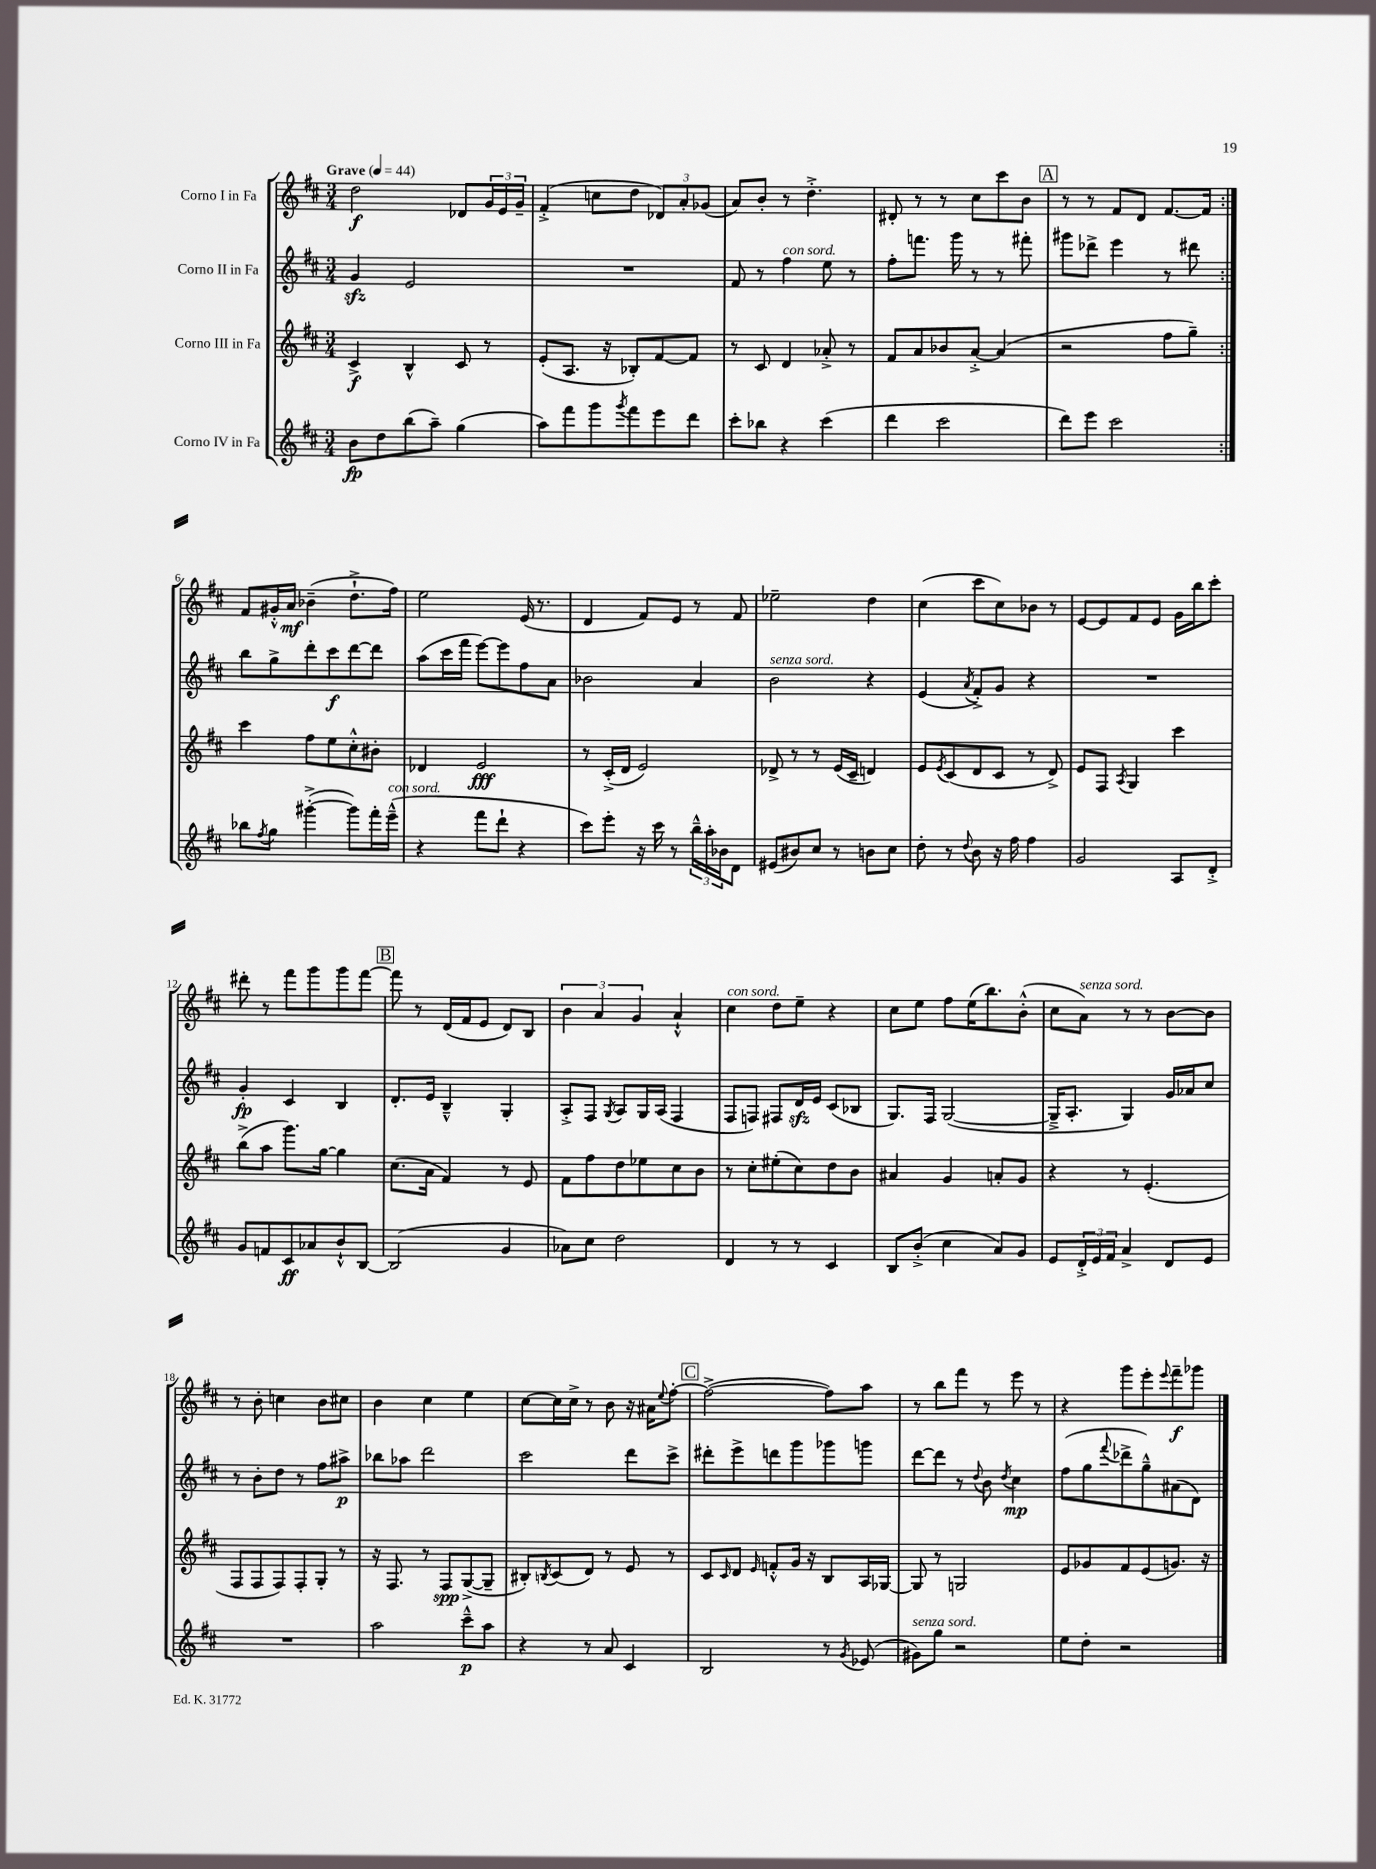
<<
\new StaffGroup <<
\new Staff = "s0" \with { instrumentName = "Corno I in Fa" } {
    \clef treble \key d \major \numericTimeSignature \time 3/4 \tempo "Grave" 4 = 44
    \repeat volta 2 { d''2\f des'8 \tuplet 3/2 { g'16 e'16 g'16-- } |
    fis'4-.->( c''8 d''8 \tuplet 3/2 { des'8) a'8-. ges'8( } |
    a'8) b'8-. r8 d''4.-.-> |
    dis'8-. r8 r8 cis''8 cis'''8 b'8 |
    \mark \markup { \box "A" } r8 r8 fis'8 d'8 fis'8.~ fis'16 | }
    fis'8 gis'16-.-^ a'16\mf bes'4--( d''8.-!-> fis''16) |
    e''2 e'16( r8. |
    d'4 fis'8) e'8 r8 fis'8 |
    ees''2-- d''4 |
    cis''4( cis'''8 cis''8) bes'8 r8 |
    e'8~ e'8 fis'8 e'8 g'16 b''16 cis'''8-. |
    dis'''8-. r8 fis'''8 g'''8 g'''8 fis'''8~ |
    \mark \markup { \box "B" } fis'''8 r8 d'16( fis'16 e'8 d'8) b8 |
    \tuplet 3/2 { b'4 a'4 g'4 } a'4-!-^ |
    cis''4^\markup { \italic "con sord." } d''8 e''8-- r4 |
    cis''8 e''8 fis''8 e''16( b''8.) b'8-.-^( |
    cis''8 a'8^\markup { \italic "senza sord." }) r8 r8 b'8~ b'8 |
    r8 b'8-. c''4 b'8 cis''8 |
    b'4 cis''4 e''4 |
    cis''8~ cis''16 cis''16-> r8 b'8 r16 ais'16 \appoggiatura { e''8 } fis''8~-. |
    \mark \markup { \box "C" } fis''2~->( fis''8) a''8 |
    r8 b''8 fis'''8 r8 e'''8 r8 |
    r4 g'''8 e'''8-. \appoggiatura { e'''8 } fis'''8--\f ges'''8 \bar "|." |
}
\new Staff = "s1" \with { instrumentName = "Corno II in Fa" } {
    \clef treble \key d \major \numericTimeSignature \time 3/4
    \repeat volta 2 { g'4\sfz e'2 |
    R2. |
    fis'8 r8 fis''4^\markup { \italic "con sord." } e''8 r8 |
    fis''8-. f'''8. g'''16 r8 r8 fis'''8-. |
    \mark \markup { \box "A" } gis'''8 des'''8-> e'''4 r8 dis'''8 | }
    b''8 g''8-> d'''8-. cis'''8\f d'''8~ d'''8 |
    a''8( cis'''16 fis'''16 e'''8~) e'''8 fis''8 a'8 |
    bes'2 a'4 |
    b'2^\markup { \italic "senza sord." } r4 |
    e'4( \acciaccatura { a'8 } fis'8-.->) g'8 r4 |
    R2. |
    g'4-.\fp cis'4 b4 |
    \mark \markup { \box "B" } d'8.-. e'16 b4---^ g4-. |
    a8-.-> fis8 \acciaccatura { g8 } a8 g16 a16( fis4 |
    fis8 f8) fis8 d'16\sfz e'16 cis'8( bes8 |
    g8.) fis16 g2~( |
    g16---> a8.-. g4) g'16 aes'16 cis''8 |
    r8 b'8-. d''8 r8 fis''8 ais''8->\p |
    bes''8 aes''8 d'''2 |
    cis'''2 d'''8 cis'''8-> |
    \mark \markup { \box "C" } dis'''8-. e'''8-> d'''8 g'''8 ges'''8 g'''8 |
    d'''8~ d'''8 r8 \appoggiatura { d''8 } b'8 \acciaccatura { d''8 } cis''4\mp |
    fis''8( g''8 \appoggiatura { fis'''8 } des'''8-> g''8---^) ais'8( d'8) \bar "|." |
}
\new Staff = "s2" \with { instrumentName = "Corno III in Fa" } {
    \clef treble \key d \major \numericTimeSignature \time 3/4
    \repeat volta 2 { cis'4->\f b4-^ cis'8 r8 |
    e'8-.( a8. r16 bes8-.) fis'8~ fis'8 |
    r8 cis'8 d'4 aes'8-.-> r8 |
    fis'8 a'8 bes'8 a'8~-.-> a'4( |
    \mark \markup { \box "A" } r2 fis''8 g''8--) | }
    cis'''4 fis''8 e''8 cis''8-.-^ bis'8-. |
    des'4 e'2\fff |
    r8 cis'16-.->( d'16 e'2) |
    des'8-> r8 r8 e'16( cis'16-- d'4) |
    e'8 \acciaccatura { e'8 } cis'8( d'8 cis'8 r8 d'8->) |
    e'8 fis8 \acciaccatura { a8 } g4 cis'''4 |
    b''8->( a''8 g'''8.) g''16~ g''4 |
    \mark \markup { \box "B" } cis''8.( a'16 fis'4) r8 e'8 |
    fis'8 fis''8 d''8 ees''8 cis''8 b'8 |
    r8 cis''8-. eis''8-.( cis''8) d''8 b'8 |
    ais'4 g'4 a'8-. g'8 |
    r4 r8 e'4.-.( |
    fis8 fis8 fis8) fis8-. g8-. r8 |
    r16 fis8. r8 fis8\spp g8~->( g8-- |
    bis8-.) \acciaccatura { b8 } cis'8( d'8) r8 e'8 r8 |
    \mark \markup { \box "C" } cis'8 \grace { cis'16 } d'8 \grace { e'16 } f'8-.-^ g'16 r16 b8 a16 ges16~ |
    ges8 r8 g2 |
    e'8 ges'8 fis'8 e'8( g'8.) r16 \bar "|." |
}
\new Staff = "s3" \with { instrumentName = "Corno IV in Fa" } {
    \clef treble \key d \major \numericTimeSignature \time 3/4
    \repeat volta 2 { b'8\fp d''8 b''8( a''8--) g''4( |
    a''8) fis'''8 g'''8 \acciaccatura { g'''8 } fis'''8 e'''8 d'''8 |
    cis'''8-. bes''8 r4 cis'''4( |
    d'''4 cis'''2 |
    \mark \markup { \box "A" } d'''8) e'''8 cis'''2 | }
    bes''8 \acciaccatura { fis''8 } g''8 gis'''4~-.->( gis'''8) fis'''16-. e'''16---^^\markup { \italic "con sord." }( |
    r4 fis'''8 d'''8-! r4 |
    cis'''8) e'''8-. r16 cis'''16 r8 \tuplet 3/2 { b''16---^ a''16-. bes'16 } d'8 |
    eis'8( bis'8) cis''8 r8 b'8 cis''8 |
    d''8-. r8 \appoggiatura { d''8 } b'8 r16 fis''16 fis''4 |
    g'2 a8 d'8-.-> |
    g'8 f'8 cis'8\ff aes'8 b'8-!-^ b8~ |
    \mark \markup { \box "B" } b2( g'4 |
    aes'8) cis''8 d''2 |
    d'4 r8 r8 cis'4 |
    b8 b'8-.->( cis''4 a'8) g'8 |
    e'8 \tuplet 3/2 { d'16-.-> e'16 fis'16 } a'4-> d'8 e'8 |
    R2. |
    a''2 cis'''8---^\p a''8 |
    r4 r8 a'8 cis'4 |
    \mark \markup { \box "C" } b2 r8 \acciaccatura { g'8 } ees'8( |
    gis'8^\markup { \italic "senza sord." }) g''8 r2 |
    e''8 d''8-. r2 \bar "|." |
}
>>
>>
